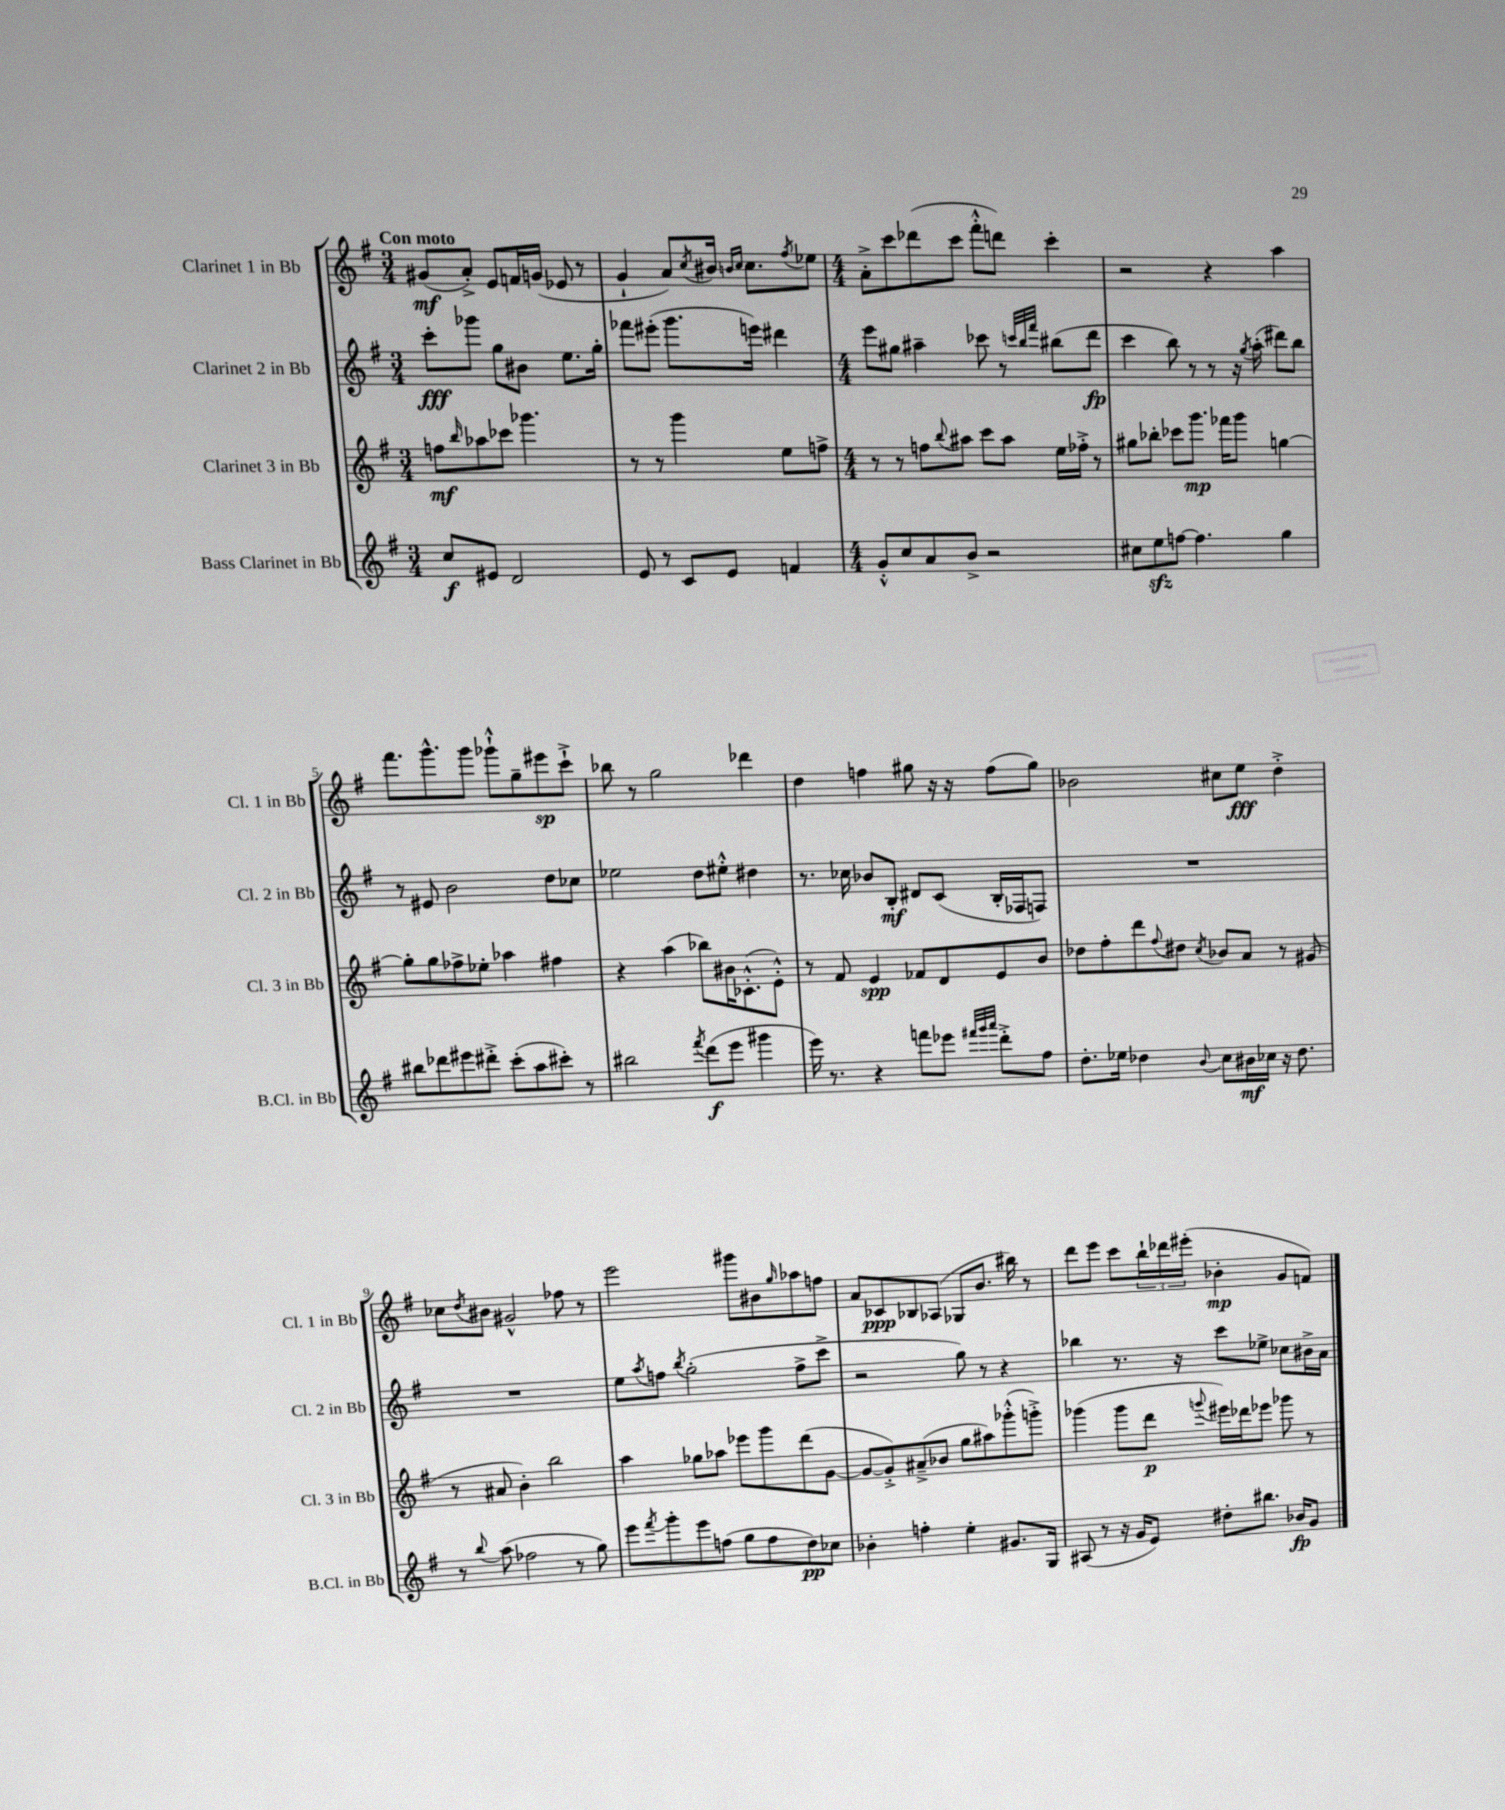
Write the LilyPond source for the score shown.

<<
\new StaffGroup <<
\new Staff = "s0" \with { instrumentName = "Clarinet 1 in Bb" shortInstrumentName = "Cl. 1 in Bb" } {
    \clef treble \key g \major \numericTimeSignature \time 3/4 \tempo "Con moto"
    gis'8\mf( a'8-.->) e'8 f'16 g'16( ees'8 r8 |
    g'4-! a'8) \acciaccatura { c''8 } bis'16 \grace { b'16 c''16 } c''8. \acciaccatura { fis''8 } ees''8 |
    \numericTimeSignature \time 4/4 a'8-.-> c'''8 des'''8( c'''8 fis'''8-.-^ d'''8) c'''4-. |
    r2 r4 a''4 |
    fis'''8. g'''8.-^ g'''8 ges'''8-!-^ g''8-- eis'''8\sp c'''8-!-> |
    bes''8 r8 g''2 des'''4 |
    d''4 f''4 gis''8 r16 r16 f''8( gis''8) |
    bes'2 cis''8 e''8\fff d''4-.-> |
    ces''8 \acciaccatura { d''8 } bis'8 gis'2-^ fes''8 r8 |
    e'''2 gis'''8 bis'8 \grace { g''16 } aes''8 f''8 |
    a'8 ces'8\ppp bes8 aes8( ges8 b'8. bis''16) r8 |
    d'''8 e'''8 c'''8 \tuplet 3/2 { b''16-! des'''16 eis'''16-.( } bes'4-.\mp g'8 f'8) \bar "|." |
}
\new Staff = "s1" \with { instrumentName = "Clarinet 2 in Bb" shortInstrumentName = "Cl. 2 in Bb" } {
    \clef treble \key g \major \numericTimeSignature \time 3/4
    c'''8-.\fff ges'''8 g''8 bis'8 e''8. g''16-. |
    fes'''8 eis'''8-.( g'''8. e'''16) dis'''4 |
    \numericTimeSignature \time 4/4 e'''8 gis''8 ais''4-- ces'''8 r8 \grace { c'''32 b''32 fis'''32 } bis''8( d'''8\fp |
    c'''4 b''8) r8 r8 r16 \acciaccatura { g''8 } a''16-.( dis'''8) b''8 |
    r8 eis'8 b'2 d''8 ces''8 |
    ees''2 d''8 eis''8-.-^ dis''4 |
    r8. ces''16 bes'8 b8-.\mf dis'8 c'8( b16-. fes16 f8) |
    R1 |
    R1 |
    e''8 \acciaccatura { a''8 } f''8 \acciaccatura { b''8 } g''2-.( f''8-> c'''8-> |
    r2 g''8) r8 r4 |
    bes''4 r8. r16 c'''8 ees''8-> ces''8 bis'16-> a'16 \bar "|." |
}
\new Staff = "s2" \with { instrumentName = "Clarinet 3 in Bb" shortInstrumentName = "Cl. 3 in Bb" } {
    \clef treble \key g \major \numericTimeSignature \time 3/4
    f''8\mf \grace { b''16 } aes''8 ces'''8 ges'''4. |
    r8 r8 g'''4 e''8 f''8-> |
    \numericTimeSignature \time 4/4 r8 r8 f''8 \appoggiatura { b''8 } ais''8 c'''8 ais''8 e''16 fes''16-.-> r8 |
    gis''8 bes''8-. ces'''8 g'''8.\mp fes'''16 g'''8 g''4~ |
    g''8-. g''8 fes''8-> ees''8-. aes''4 fis''4 |
    r4 a''4( bes''8) bis'16 ces'8.-.-^( e'8-.-^) |
    r8 fis'8 e'4\spp fes'8 d'8 e'8 b'8 |
    des''8 fis''8-. d'''8 \appoggiatura { fis''8 } dis''8 \acciaccatura { c''8 } bes'8 a'8 r8 gis'8( |
    r8 ais'8 b'4-.) b''2 |
    a''4 ges''8 aes''8 ees'''8 g'''8 d'''8( g'8~ |
    g'8~ g'8-.->) ais'8--->( bes'8 g''8 ais''8) ges'''8-.-^( g'''8-.->) |
    ges'''4( ges'''8 d'''8\p \appoggiatura { g'''8 } eis'''16) des'''16 ees'''8 ges'''8 r8 \bar "|." |
}
\new Staff = "s3" \with { instrumentName = "Bass Clarinet in Bb" shortInstrumentName = "B.Cl. in Bb" } {
    \clef treble \key g \major \numericTimeSignature \time 3/4
    c''8\f eis'8 d'2 |
    e'8 r8 c'8 e'8 f'4 |
    \numericTimeSignature \time 4/4 g'8-.-^ c''8 a'8 b'8-> r2 |
    cis''8 e''8\sfz f''8~ f''4. g''4 |
    bis''8 des'''8 eis'''8 dis'''8-.-> c'''8-.( a''8 cis'''8-.) r8 |
    bis''2 \acciaccatura { fis'''8 } d'''8\f( e'''8 gis'''4 |
    e'''16) r8. r4 f'''8 ees'''8 \grace { fis'''32 g'''32 a'''32 } d'''8-.-> fis''8 |
    d''8.-. ees''16 des''4 \appoggiatura { b'8 } c''8 bis'16\mf ces''16 r16 des''8. |
    r8 \appoggiatura { b''8 } a''8( fes''2 r8 g''8) |
    e'''8 \acciaccatura { fis'''8 } g'''8-. e'''8 f''8( g''8 f''8 d''8\pp) ces''8 |
    bes'4-. f''4-. e''4-. gis'8. g16 |
    ais8( r8 r16 g'16 e'8) dis''8-. bis''8. bes'16\fp g'8 \bar "|." |
}
>>
>>
